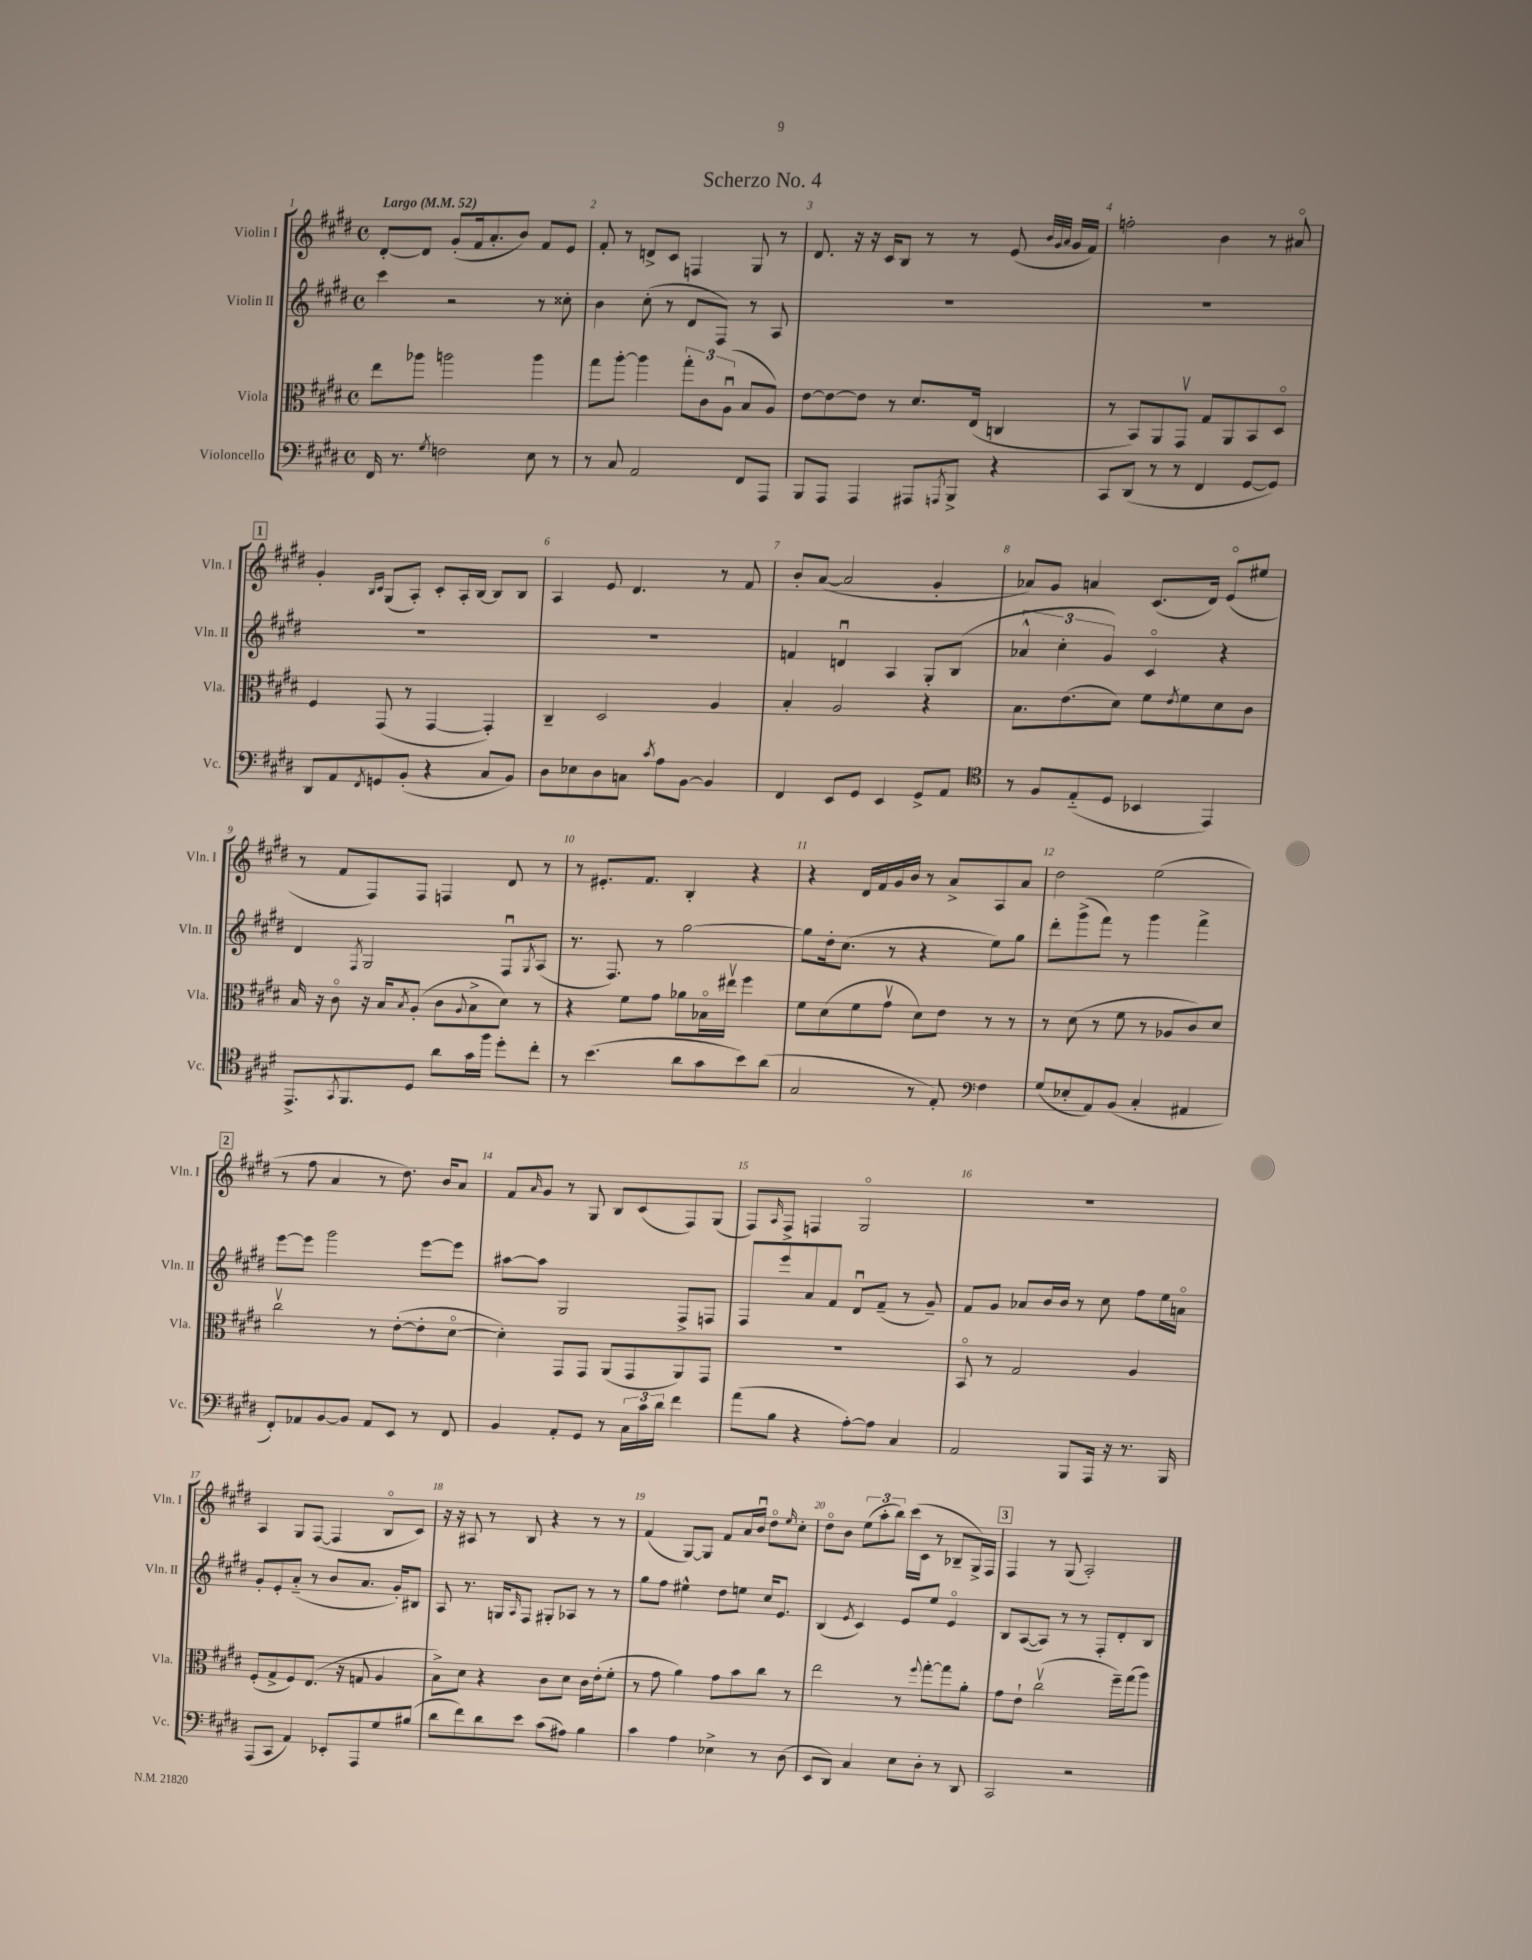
\header { title = "Scherzo No. 4" }
<<
\new StaffGroup <<
\new Staff = "s0" \with { instrumentName = "Violin I" shortInstrumentName = "Vln. I" } {
    \clef treble \key e \major \defaultTimeSignature \time 4/4 \tempo "Largo" 4 = 52
    dis'8~-. dis'8 gis'8-.( fis'16 a'8.-. b'8) fis'8 e'8 |
    fis'8-. r8 d'8-> cis'8 f4 gis8 r8 |
    dis'8. r16 r16 cis'16 b8 r8 r8 e'8( \grace { b'32 gis'32 a'32 } gis'16 fis'16) |
    f''2-. b'4 r8 ais'8\flageolet |
    \mark \markup { \box "1" } gis'4-. \grace { b16 cis'16 } gis8( a8-.) cis'8-. a16-. b16~ b8 b8 |
    a4 e'8 dis'4. r8 fis'8 |
    b'8-. a'8~( a'2 gis'4-. |
    aes'8) gis'8 a'4 cis'8.( dis'16) e'8\flageolet( eis''8 |
    r8 fis'8 fis8) fis8 f4 dis'8 r8 |
    r8 eis'8.-. fis'8. b4-. r4 |
    r4 dis'16 fis'16 gis'16 b'16 r8 a'8-> a8 a'8 |
    dis''2 e''2( |
    \mark \markup { \box "2" } r8 fis''8 a'4 r8 dis''8.) b'16 a'8 |
    fis'8 \grace { a'16 } gis'8 r8 gis8 b8 cis'8( fis8) gis8( |
    fis8) \grace { a16 } fis8-> f4 gis2\flageolet |
    R1 |
    a4 gis8 fis8~( fis4 b8\flageolet cis'8) |
    r16 r16 ais8 r8 b8 r4 r8 r8 |
    fis'4( gis8~) gis8 fis'8 a'16 b'16\downbow dis''8\flageolet \grace { e''16 } cis''8-. |
    dis''8\flageolet b'8 \tuplet 3/2 { e''8( a''8-. b''8) } cis'''16( cis'16 r8 bes8-- gis16->) fis16 |
    \mark \markup { \box "3" } fis4 r8 gis8( a2-.) \bar "|." |
}
\new Staff = "s1" \with { instrumentName = "Violin II" shortInstrumentName = "Vln. II" } {
    \clef treble \key e \major \defaultTimeSignature \time 4/4
    cis'''4 r2 r8 cisis''8-. |
    b'4 cis''8-.( r8 dis'8 fis8) r8 a8 |
    R1 |
    R1 |
    \mark \markup { \box "1" } R1 |
    R1 |
    f'4 d'4\downbow a4 gis8-. b8( |
    \tuplet 3/2 { aes'4-^ cis''4-. gis'4) } cis'4\flageolet r4 |
    dis'4 \acciaccatura { fis8 } gis2 fis8\downbow \acciaccatura { gis8 } a8( |
    r8. fis8.) r8 gis''2~ |
    gis''8 dis''16-. cis''8.( r8 r4 e''8) gis''8 |
    dis'''8-. gis'''8->( fis'''8) r8 gis'''4 fis'''4-> |
    \mark \markup { \box "2" } e'''8~ e'''8 gis'''2 e'''8~ e'''8 |
    ais''8~ ais''8 gis2 fis8-> f8 |
    fis8 e'''8 a'8 fis'8 dis'8\downbow fis'8--( r8 gis'8--) |
    fis'8 gis'8 aes'8 b'16 b'16 r8 cis''8 fis''8 e''16 a'16\flageolet |
    gis'8-. e'8-. a'8-_( r8 b'8 a'8. gis'16-.) bis8 |
    a8 r8. g16 \grace { a16 } fis8 gis8-. aes8 r8 r8 |
    gis''8 fis''8 eis''4-^ dis''8 e''8 cis''16 e'8. |
    b4( \acciaccatura { e'8 } cis'4) e'8 e''8 e'4\flageolet |
    \mark \markup { \box "3" } b8 a8~( a8) r8 r8 fis8-. dis'8-. b8 \bar "|." |
}
\new Staff = "s2" \with { instrumentName = "Viola" shortInstrumentName = "Vla." } {
    \clef alto \key e \major \defaultTimeSignature \time 4/4
    e''8 aes''8 a''2 a''4 |
    gis''8 a''8~-. a''4 \tuplet 3/2 { gis''8-. cis'8 a8\downbow( } b8 a8) |
    e'8~ e'8~ e'8 r8 dis'8. e16( c4 |
    r8 b,8) a,8 gis,8\upbow gis8 a,8 b,8 dis8\flageolet |
    \mark \markup { \box "1" } fis4 gis,8( r8 gis,4~ gis,4-.) |
    cis4-- dis2 a4 |
    b4-. a2 r4 |
    b8. e'8.( dis'8) fis'8 \acciaccatura { e'8 } fis'8 dis'8 cis'8 |
    b16 r16 cis'8\flageolet r16 b16 \acciaccatura { b8 } a8-.( cis'8 \appoggiatura { a8 } b8-> dis'8) r8 |
    r4 fis'8 gis'8 aes'8 bes16\flageolet eis''16\upbow fis''4 |
    fis'8 dis'8( fis'8 gis'8\upbow dis'8) e'8 r8 r8 |
    r8 dis'8( r8 fis'8 r8 aes8 cis'8) dis'8 |
    \mark \markup { \box "2" } cis''2\upbow r8 e'8~-.( e'8-. dis'8~\flageolet |
    dis'4-.) gis,8 gis,8 a,8( gis,8 a,8) gis,8 |
    R1 |
    b,8\flageolet r8 gis2 a4 |
    fis8-.( gis8-> fis8) e8.( r16 g8 a4 |
    b8->) dis'8 r4 cis'8 dis'8 cis'16 e'16-.( fis'8-. |
    r8 gis'8 a'4) gis'8 b'8 cis''8 r8 |
    e''2 r8 \appoggiatura { fis''8 } gis''8~-. gis''8 a'8-. |
    \mark \markup { \box "3" } gis'8 e'8-! cis''2\upbow( fis''16--) gis''16( a''8) \bar "|." |
}
\new Staff = "s3" \with { instrumentName = "Violoncello" shortInstrumentName = "Vc." } {
    \clef bass \key e \major \defaultTimeSignature \time 4/4
    fis,16 r8. \acciaccatura { gis8 } f2 e8 r8 |
    r8 cis8 a,2 fis,8 a,,8 |
    b,,8 a,,8 a,,4 ais,,8 \acciaccatura { a,,8 } b,,8-> r4 |
    cis,8 dis,8( r8 r8 fis,4 gis,8~ gis,8) |
    \mark \markup { \box "1" } dis,8 a,8 \acciaccatura { fis,8 } g,8 b,8-.( r4 cis8 b,8) |
    dis8 ees8 dis8 c8 \acciaccatura { cis'8 } a8 b,8~ b,4 |
    fis,4 e,8 gis,8 e,4 gis,8-> a,8 |
    \clef tenor r8 fis8 e8-_( dis8 bes,4 e,4) |
    e,8.-> \acciaccatura { gis,8 } fis,8. dis8 a'8 gis'16 fis''16 dis''8-. cis''8-. |
    r8 b'4.( a'8 gis'8 b'8) a'8( |
    gis2 r8 e8-.) \clef bass fis4 |
    gis8( ees8-. a,8) b,8( cis4-. ais,4 |
    \mark \markup { \box "2" } fis,8-.) aes,8 b,8~ b,8 aes,8 e,8 r8 fis,8 |
    b,4 a,8-. gis,8 r8 \tuplet 3/2 { cis16 cis'16 dis'16 } fis'4 |
    a'8( b8 r4 a8~-.) a8 cis4 |
    a,2 b,,8 a,,16 r16 r8. b,,16 |
    a,,8( cis,8 a,4) ees,8-. a,,8 gis8 bis8( |
    dis'8 fis'8) dis'8 e'8 cis'8( ais8) b4 |
    cis'4 a4 ees4-> r8 dis8( |
    e,8 dis,8) cis4 e8 dis8-. r8 dis,8 |
    \mark \markup { \box "3" } cis,2 r2 \bar "|." |
}
>>
>>
\layout { \context { \Score \override BarNumber.break-visibility = ##(#f #t #t) barNumberVisibility = #all-bar-numbers-visible } }
